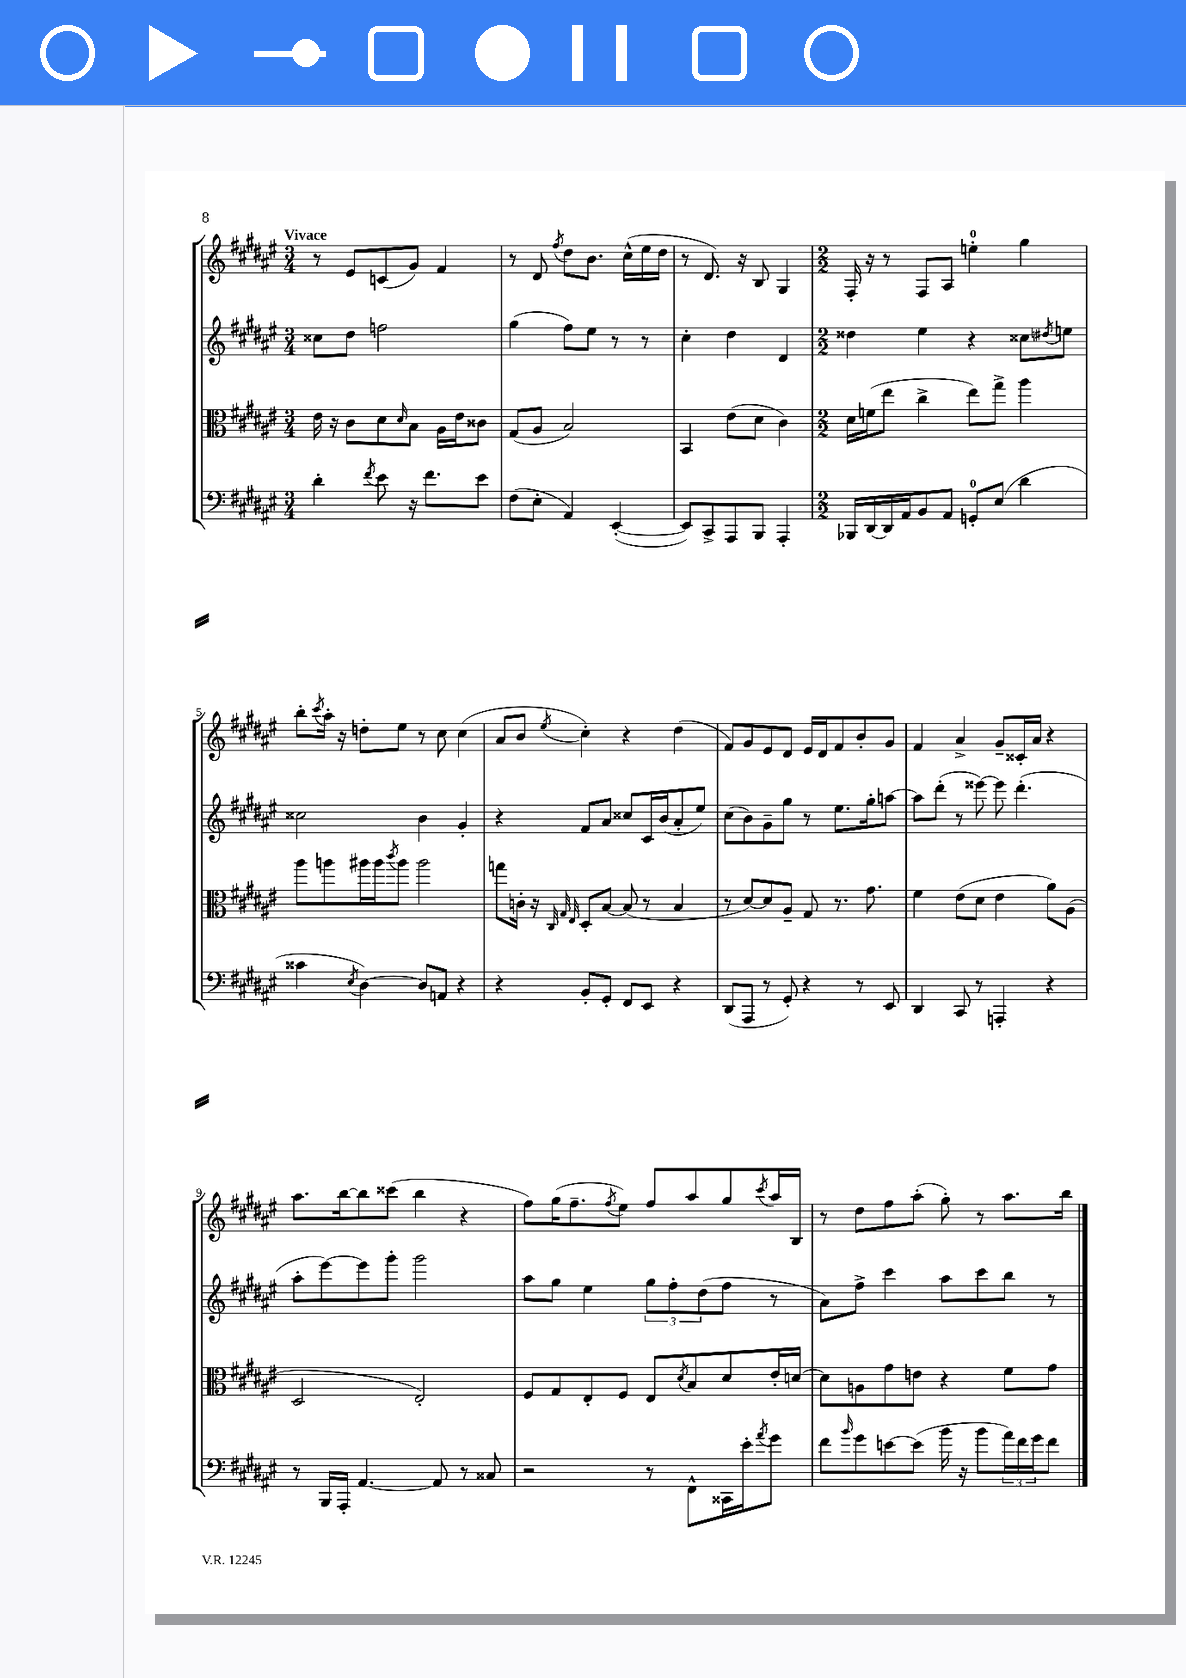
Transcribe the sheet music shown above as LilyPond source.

<<
\new StaffGroup <<
\new Staff = "s0" {
    \clef treble \key fis \major \numericTimeSignature \time 3/4 \tempo "Vivace"
    r8 eis'8 c'8( gis'8) fis'4 |
    r8 dis'8 \acciaccatura { fis''8 } dis''8 b'8. cis''16-^( eis''16 dis''16 |
    r8 dis'8.) r16 b8 gis4 |
    \numericTimeSignature \time 2/2 fis16-. r16 r8 fis8 ais8 e''4-0-. gis''4 |
    b''8-. \acciaccatura { cis'''8 } ais''16-. r16 d''8-. eis''8 r8 cis''8 cis''4( |
    ais'8 b'8 \acciaccatura { eis''8 } cis''4-.) r4 dis''4( |
    fis'8) gis'8 eis'8 dis'8 eis'16 dis'16 fis'8 b'8-. gis'8 |
    fis'4 ais'4-> gis'8-- cisis'16-. ais'16 r4 |
    ais''8. b''16~ b''8 cisis'''8( b''4 r4 |
    fis''8) gis''16( fis''8.-- \acciaccatura { fis''8 } eis''8) fis''8 ais''8 gis''8 \acciaccatura { cis'''8 } ais''16 b16 |
    r8 dis''8 fis''8 ais''8-.( gis''8-.) r8 ais''8. b''16 \bar "|." |
}
\new Staff = "s1" {
    \clef treble \key fis \major \numericTimeSignature \time 3/4
    cisis''8 dis''8 f''2 |
    gis''4( fis''8) eis''8 r8 r8 |
    cis''4-. dis''4 dis'4 |
    \numericTimeSignature \time 2/2 disis''4 eis''4 r4 cisis''8 \acciaccatura { dis''8 } e''8 |
    cisis''2 b'4 gis'4-. |
    r4 fis'8 ais'8 cisis''8 cis'16 b'16( ais'8-. eis''8) |
    cis''8( b'8) gis'8-- gis''8 r8 eis''8. gis''16-. a''8~ |
    a''8 dis'''8-.( r8 eisis'''8~) eisis'''8 dis'''4.-.( |
    ais''8-. eis'''8~) eis'''8 gis'''8-. gis'''2 |
    ais''8 gis''8 eis''4 \tuplet 3/2 { gis''8 fis''8-. dis''8( } fis''8 r8 |
    ais'8) fis''8-> cis'''4 ais''8 cis'''8 b''8 r8 \bar "|." |
}
\new Staff = "s2" {
    \clef alto \key fis \major \numericTimeSignature \time 3/4
    eis'16 r16 cis'8 dis'8 \grace { dis'16 } b8 ais16 eis'16 cisis'8 |
    gis8( ais8 b2) |
    b,4 eis'8( dis'8 cis'4) |
    \numericTimeSignature \time 2/2 dis'16 f'16( eis''8 cis''4-> eis''8) gis''8-> ais''4 |
    ais''8 a''8 ais''16 ais''16 \acciaccatura { cis'''8 } ais''8 ais''2 |
    g''8 c'16-. r16 \grace { cis32 gis32 eis32 } dis8-. b8~ b8( r8 b4 |
    r8 dis'8~) dis'8 ais8-- gis8 r8. gis'8. |
    fis'4 eis'8( dis'8 eis'4 ais'8) ais8( |
    dis2 eis2-.) |
    fis8 gis8 eis8-. fis8 eis8 \acciaccatura { dis'8 } b8 dis'8 eis'16-. d'16~ |
    d'8 a8 gis'8 e'8 r4 fis'8 gis'8 \bar "|." |
}
\new Staff = "s3" {
    \clef bass \key fis \major \numericTimeSignature \time 3/4
    dis'4-. \acciaccatura { fis'8 } eis'8 r16 fis'8. eis'8 |
    fis8( eis8-. ais,4) eis,4~-.( |
    eis,8) cis,8-> ais,,8 b,,8 ais,,4-. |
    \numericTimeSignature \time 2/2 bes,,16 dis,16~ dis,16 ais,16 b,8 ais,8 g,8-0-. eis8( dis'4 |
    cisis'4 \acciaccatura { eis8 } dis4~) dis8 a,8 r4 |
    r4 b,8-. gis,8-. fis,8 eis,8 r4 |
    dis,8( ais,,8 r8 gis,8-.) r4 r8 eis,8 |
    dis,4 cis,8 r8 a,,4-. r4 |
    r8 b,,16 ais,,16-. ais,4.~ ais,8 r8 cisis8 |
    r2 r8 fis,8-^ cisis,16 eis'16-. \acciaccatura { ais'8 } gis'8 |
    fis'8 \grace { b'16 } gis'8 e'8~ e'8( b'16 r16 b'8 \tuplet 3/2 { ais'16) fis'16 gis'16 } fis'8 \bar "|." |
}
>>
>>
